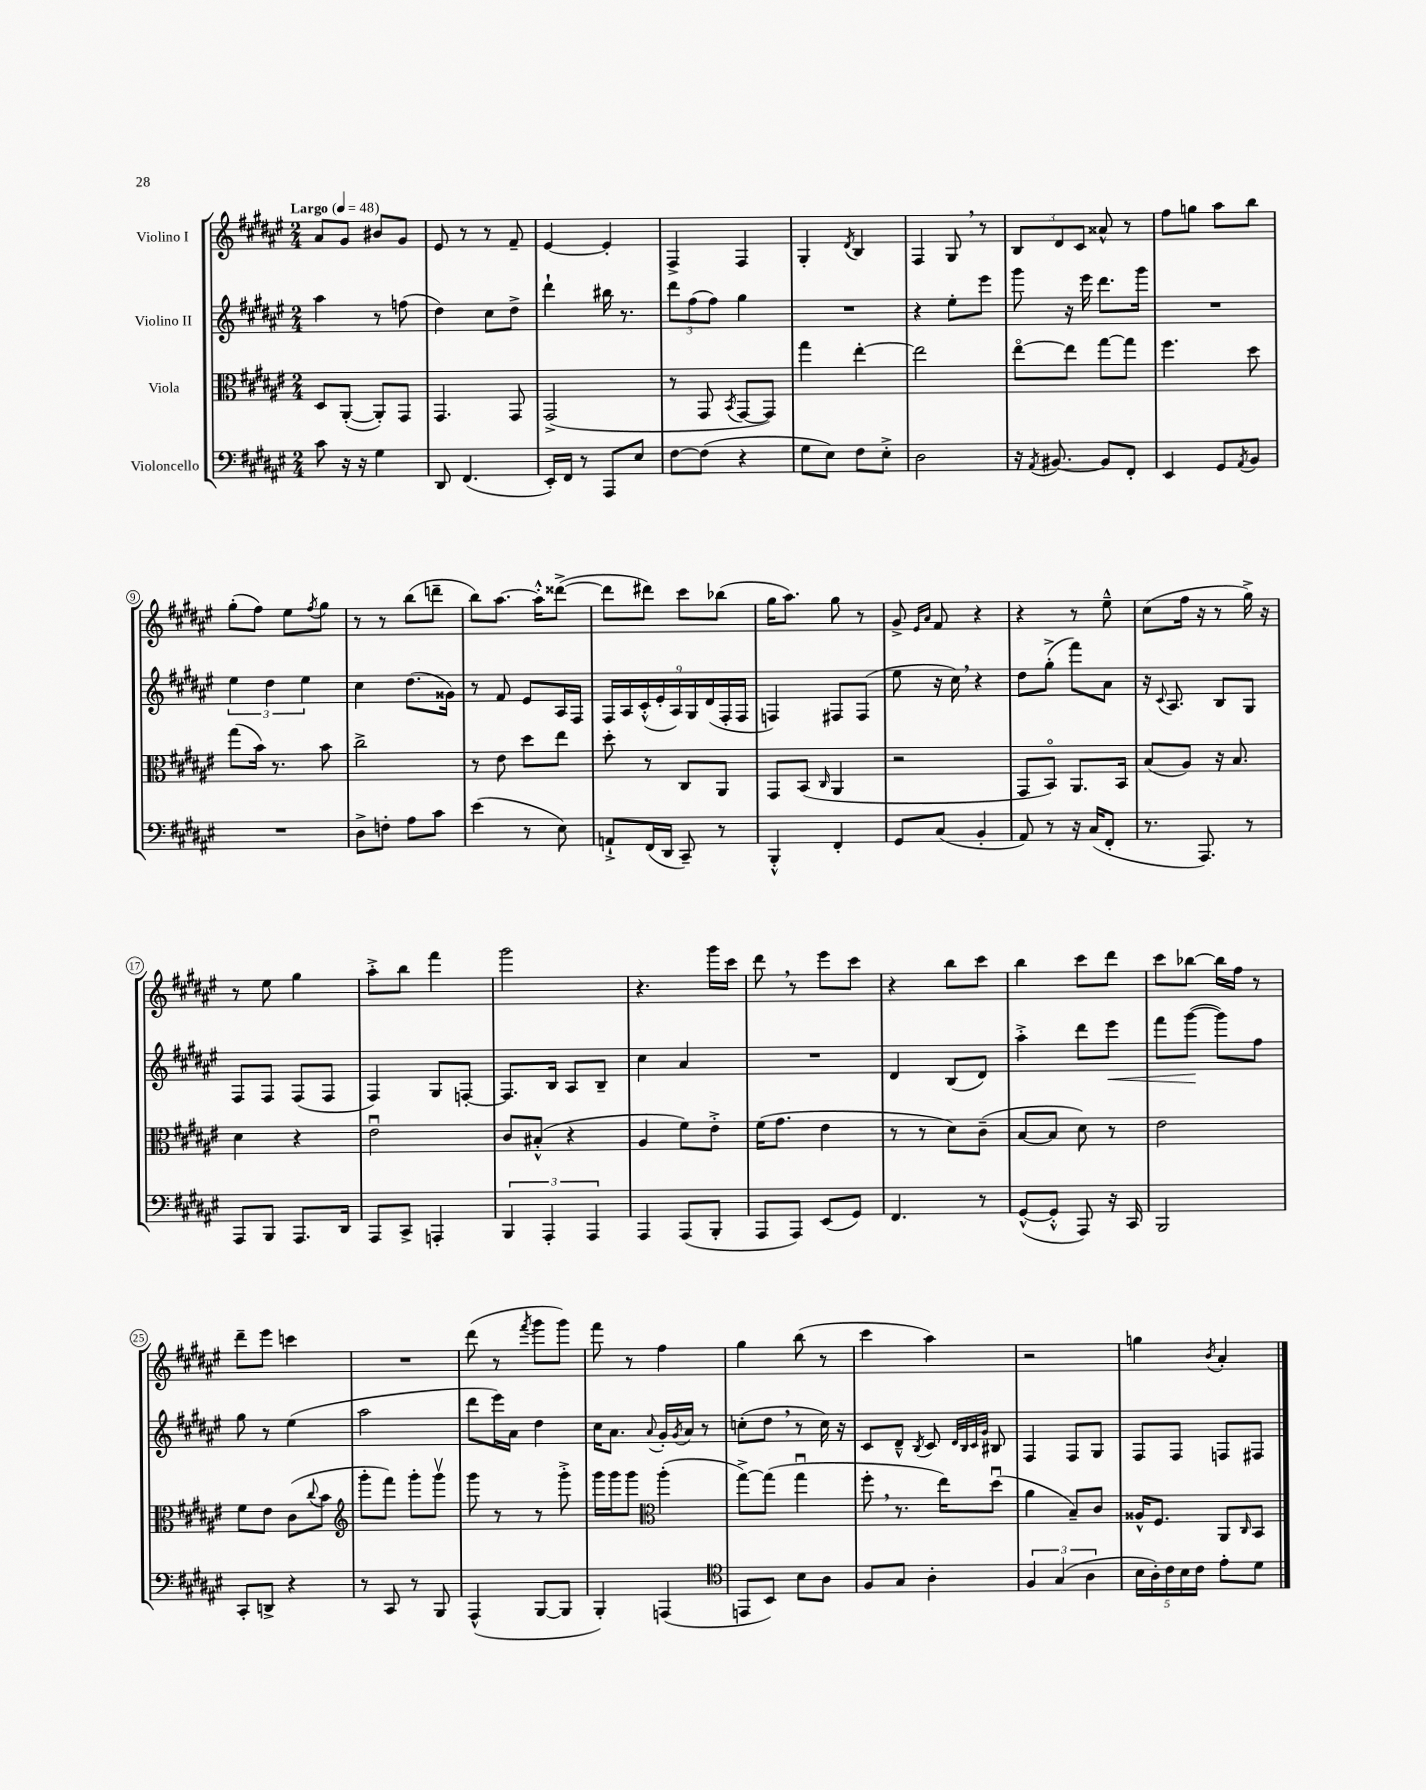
<<
\new StaffGroup <<
\new Staff = "s0" \with { instrumentName = "Violino I" } {
    \clef treble \key fis \major \numericTimeSignature \time 2/4 \tempo "Largo" 4 = 48
    ais'8 gis'8 bis'8 gis'8 |
    eis'8 r8 r8 fis'8-- |
    eis'4~ eis'4-. |
    fis4-> fis4 |
    gis4-. \acciaccatura { dis'8 } b4 |
    fis4 gis8 \breathe r8 |
    \tuplet 3/2 { b8 dis'8 cis'8 } aisis'8-^ r8 |
    fis''8 g''8 ais''8 b''8 |
    gis''8-.( fis''8) eis''8 \acciaccatura { fis''8 } gis''8 |
    r8 r8 b''8( d'''8-- |
    b''8) ais''8.~ ais''16-.-^ disis'''8~->( |
    disis'''8 dis'''8) cis'''8 bes''8( |
    gis''16 ais''8.) gis''8 r8 |
    gis'8-> \grace { eis'16 ais'16 } fis'8 r4 |
    r4 r8 eis''8---^ |
    cis''8( fis''16 r16 r8 gis''16->) r16 |
    r8 eis''8 gis''4 |
    ais''8-.-> b''8 fis'''4 |
    gis'''2 |
    r4. gis'''16 cis'''16 |
    dis'''8 \breathe r8 eis'''8 cis'''8 |
    r4 b''8 cis'''8 |
    b''4 cis'''8 dis'''8 |
    cis'''8 bes''8~ bes''16 fis''16 r8 |
    dis'''8-- eis'''8 c'''4 |
    R2 |
    dis'''8( r8 \acciaccatura { fis'''8 } gis'''8 gis'''8) |
    fis'''8 r8 fis''4 |
    gis''4 b''8( r8 |
    cis'''4 ais''4) |
    r2 |
    g''4 \acciaccatura { b'8 } ais'4-. \bar "|." |
}
\new Staff = "s1" \with { instrumentName = "Violino II" } {
    \clef treble \key fis \major \numericTimeSignature \time 2/4
    ais''4 r8 f''8( |
    dis''4) cis''8 dis''8-> |
    dis'''4-! bis''16 r8. |
    \tuplet 3/2 { dis'''8 fis''8( fis''8) } gis''4 |
    R2 |
    r4 eis''8-. eis'''8 |
    gis'''8 r16 eis'''16 dis'''8. gis'''16 |
    R2 |
    \tuplet 3/2 { eis''4 dis''4 eis''4 } |
    cis''4 dis''8.( gisis'16) |
    r8 fis'8 eis'8 ais16 fis16 |
    \tuplet 9/8 { fis16 ais16 cis'16-.-^( eis'16-. ais16) gis16 dis'16( fis16-. fis16 } |
    f4) fis8 fis8( |
    eis''8 r16 cis''16) \breathe r4 |
    dis''8 gis''8-.->( fis'''8) ais'8 |
    r16 \appoggiatura { cis'8 } ais8. b8 gis8 |
    fis8 fis8 fis8( fis8 |
    fis4) gis8 f8~-. |
    f8. b16 ais8 b8-- |
    cis''4 ais'4 |
    R2 |
    dis'4 b8( dis'8) |
    ais''4-.-> dis'''8 eis'''8\< |
    fis'''8 gis'''8~\!( gis'''8) fis''8 |
    gis''8 r8 eis''4( |
    ais''2 |
    dis'''8 eis'''16) ais'16 dis''4 |
    cis''16 ais'8. \appoggiatura { ais'8 } gis'16-. \acciaccatura { gis'8 } ais'16 r8 |
    c''8-.( dis''8 \breathe r8 c''16) r16 |
    cis'8 dis'8---^ \acciaccatura { b8 } cis'8 \grace { dis'32 b32 cis'32 gis'32 } bis8 |
    fis4 fis8 gis8 |
    fis8 fis8 f8 fis8 \bar "|." |
}
\new Staff = "s2" \with { instrumentName = "Viola" } {
    \clef alto \key fis \major \numericTimeSignature \time 2/4
    dis8 ais,8~-.( ais,8-.) gis,8 |
    gis,4. gis,8 |
    gis,2->( |
    r8 gis,8 \acciaccatura { b,8 } gis,8~ gis,8) |
    gis''4 eis''4~-. |
    eis''2 |
    eis''8~\flageolet eis''8 gis''8~ gis''8 |
    fis''4. dis''8 |
    gis''8( b'16) r8. b'8 |
    cis''2-> |
    r8 eis'8 dis''8 eis''8 |
    dis''8-. r8 cis8 ais,8 |
    gis,8 b,8( \grace { cis16 } ais,4 |
    r2 |
    gis,8 b,8\flageolet) ais,8. b,16 |
    b8( ais8) r16 b8. |
    dis'4 r4 |
    eis'2\downbow |
    cis'8 bis8-.-^( r4 |
    ais4 fis'8) eis'8-.-> |
    fis'16( gis'8. eis'4 |
    r8 r8 dis'8) cis'8--( |
    b8~ b8 dis'8) r8 |
    eis'2 |
    fis'8 eis'8 cis'8( \appoggiatura { cis''8 } b'8 |
    \clef treble gis'''8-. fis'''8) gis'''8-. gis'''8\upbow |
    gis'''8 r8 r8 gis'''8-.-> |
    gis'''16 gis'''16 gis'''8 \clef alto ais''4-.( |
    gis''8~->) gis''8( gis''4\downbow |
    fis''8-. \breathe r8. eis''16) dis''8\downbow( |
    ais'4 b8--) cis'8 |
    aisis16-^ fis8. ais,8 \grace { cis16 } b,8 \bar "|." |
}
\new Staff = "s3" \with { instrumentName = "Violoncello" } {
    \clef bass \key fis \major \numericTimeSignature \time 2/4
    cis'8 r16 r16 gis4 |
    dis,8 fis,4.( |
    eis,16-.) fis,16 r8 ais,,8 eis8 |
    fis8~ fis8( r4 |
    gis8 eis8) fis8 eis8-.-> |
    dis2 |
    r16 \acciaccatura { ais,8 } bis,8.~ bis,8 fis,8-. |
    eis,4 gis,8 \acciaccatura { ais,8 } b,8 |
    R2 |
    dis8-> f8-. ais8 cis'8 |
    eis'4( r8 eis8) |
    a,8-!-> fis,16( dis,16 cis,8--) r8 |
    b,,4-.-^ fis,4-. |
    gis,8 cis8( b,4-. |
    ais,8) r8 r16 cis16( fis,8-. |
    r8. ais,,8.) r8 |
    ais,,8 b,,8 ais,,8. dis,16 |
    ais,,8 cis,8-> a,,4-. |
    \tuplet 3/2 { b,,4 ais,,4-. ais,,4 } |
    ais,,4 ais,,8( b,,8-. |
    ais,,8 ais,,8) eis,8( gis,8) |
    fis,4. r8 |
    gis,8~-^( gis,8-.-^ ais,,8) r16 cis,16 |
    b,,2 |
    cis,8-. d,8-> r4 |
    r8 cis,8 r8 b,,8 |
    ais,,4-^( b,,8~ b,,8 |
    b,,4-.) a,,4( |
    \clef tenor e,8 b,8) b8 ais8 |
    fis8 gis8 ais4-. |
    \tuplet 3/2 { fis4 gis4( ais4 } |
    \tuplet 5/4 { b16 ais16-.) cis'16 b16 cis'16 } eis'8-. dis'8 \bar "|." |
}
>>
>>
\layout { \context { \Score \override BarNumber.stencil = #(make-stencil-circler 0.1 0.3 ly:text-interface::print) } }
